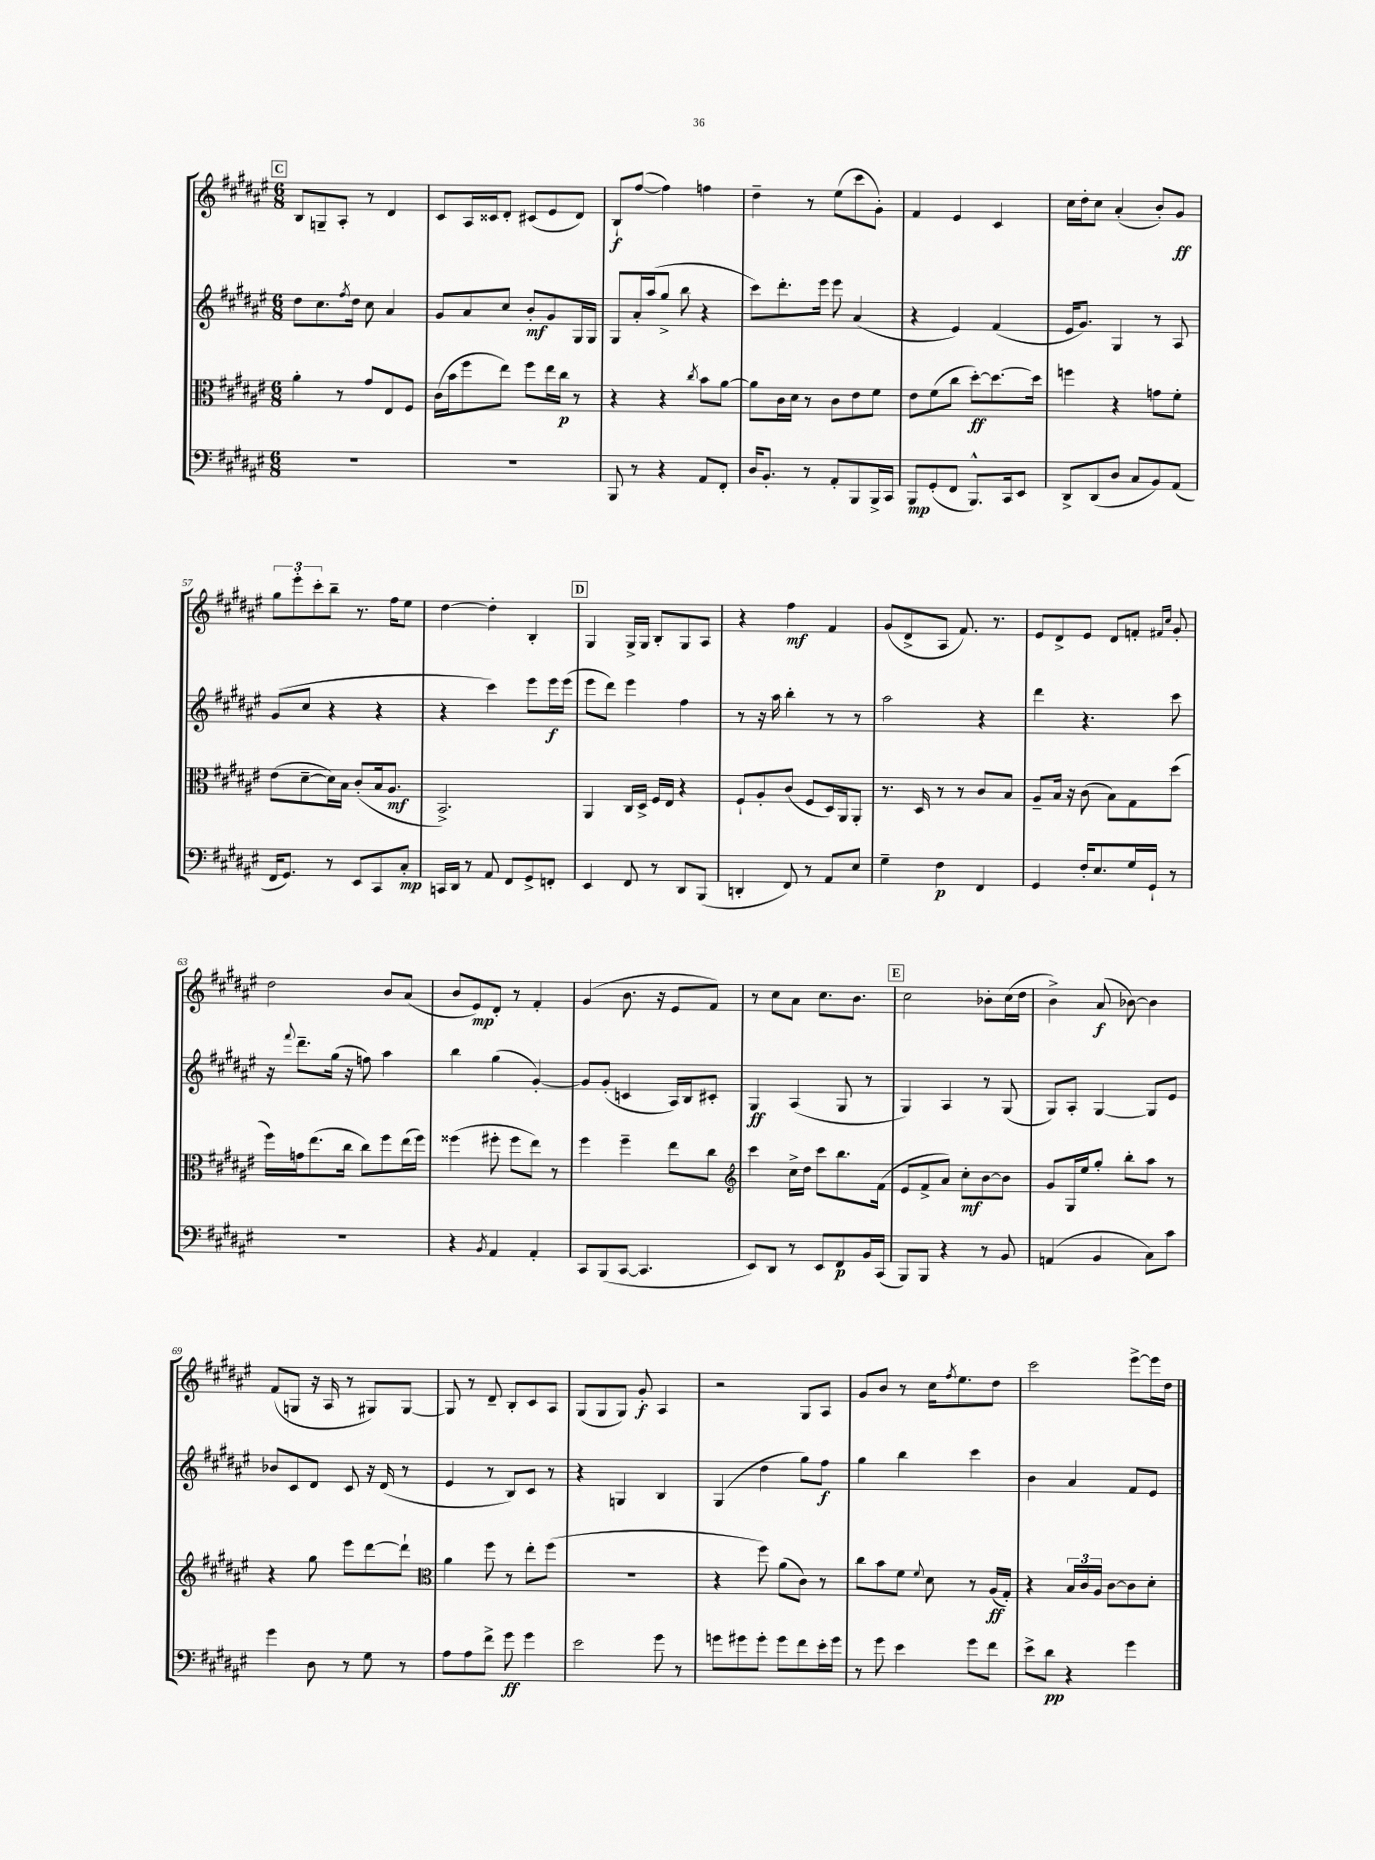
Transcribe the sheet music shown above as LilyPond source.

<<
\new StaffGroup <<
\new Staff = "s0" {
    \clef treble \key fis \major \numericTimeSignature \time 6/8
    \mark \markup { \box "C" } b8 g8-- ais8-. r8 dis'4 |
    cis'8 ais16 cisis'16 dis'8-. cis'8( eis'8 dis'8) |
    b8-!\f fis''8~( fis''4) f''4 |
    dis''4-- r8 eis''8( cis'''8 gis'8-.) |
    fis'4 eis'4 cis'4 |
    cis''16 dis''16-. cis''8 ais'4-.( b'8-.) gis'8\ff |
    \tuplet 3/2 { gis''8 eis'''8-. cis'''8-. } b''8-- r8. fis''16 eis''8 |
    dis''4~ dis''4-. b4-. |
    \mark \markup { \box "D" } gis4 gis16-> gis16 b8-. gis8 ais8 |
    r4 fis''4\mf fis'4 |
    gis'8( dis'8-> ais8 fis'8.) r8. |
    eis'8 dis'8-> eis'8 dis'8 f'8-. \grace { fis'16 cis''16 } gis'8-. |
    dis''2 b'8 ais'8( |
    b'8 eis'8\mp) dis'8-. r8 fis'4-. |
    gis'4( b'8. r16 eis'8 fis'8) |
    r8 cis''8 ais'8 cis''8. b'8. |
    \mark \markup { \box "E" } cis''2 bes'8-. cis''16( dis''16 |
    b'4->) ais'8\f( bes'8~) bes'4 |
    fis'8( g8 r16 ais16 r8 gis8) gis8~ |
    gis8 r8 dis'8-- b8-. cis'8 ais8 |
    gis8( gis8 gis8) gis'8-.\f ais4 |
    r2 gis8 ais8 |
    gis'8 b'8 r8 cis''16 \acciaccatura { fis''8 } eis''8. dis''8 |
    cis'''2 eis'''8~-> eis'''16 dis''16 \bar "|." |
}
\new Staff = "s1" {
    \clef treble \key fis \major \numericTimeSignature \time 6/8
    \mark \markup { \box "C" } dis''8 cis''8. \acciaccatura { fis''8 } dis''16 cis''8 ais'4 |
    gis'8 ais'8 cis''8 b'8-.\mf gis'8 gis16 gis16 |
    gis8 ais'16-. ais''16( gis''8-> b''8 r4 |
    cis'''8) dis'''8.-. eis'''16 eis'''8 ais'4( |
    r4 eis'4) fis'4( |
    eis'16 gis'8.) gis4 r8 ais8 |
    gis'8( cis''8 r4 r4 |
    r4 cis'''4) eis'''8 eis'''16\f eis'''16( |
    \mark \markup { \box "D" } eis'''8 dis'''8) eis'''4 fis''4 |
    r8 r16 ais''16 b''4-. r8 r8 |
    ais''2 r4 |
    dis'''4 r4. cis'''8 |
    r16 \appoggiatura { fis'''8 } dis'''8.-- gis''16( r16 f''8) ais''4 |
    b''4 gis''4( gis'4~-.) |
    gis'8 gis'8-.( c'4 ais16) b16 cis'8-. |
    gis4\ff ais4( gis8 r8 |
    \mark \markup { \box "E" } gis4) ais4 r8 gis8( |
    gis8) ais8-. gis4~ gis8 eis'8 |
    bes'8 cis'8 dis'8 cis'8 r16 dis'16( r8 |
    eis'4 r8 b8) cis'8 r8 |
    r4 g4 b4 |
    gis4( dis''4 gis''8) fis''8\f |
    gis''4 b''4 cis'''4 |
    b'4 ais'4 fis'8 eis'8 \bar "|." |
}
\new Staff = "s2" {
    \clef alto \key fis \major \numericTimeSignature \time 6/8
    \mark \markup { \box "C" } ais'4-. r8 gis'8 eis8 fis8 |
    cis'16( b'16 fis''8 eis''8) fis''8 eis''16 cis''16\p r8 |
    r4 r4 \acciaccatura { cis''8 } b'8 ais'8~ |
    ais'8 cis'16 dis'16 r8 cis'8 eis'8 fis'8 |
    eis'8 fis'8( cis''8 dis''8~-.\ff) dis''8.~ dis''16 |
    f''4 r4 g'8 fis'8-. |
    eis'8( dis'8~-- dis'16) b16 cis'8-.( b16 ais8.\mf |
    b,2.->) |
    \mark \markup { \box "D" } ais,4 cis16 dis16-> fis16 eis16 r4 |
    fis8-! ais8-. cis'8( fis8 dis16) ais,16 ais,8-. |
    r8. dis16 r8 r8 cis'8 b8 |
    ais8-- b16 r16 cis'8( b8) gis8 dis''8( |
    fis''16) g'16 eis''8.( cis''16 cis''8) fis''8 eis''16( fis''16) |
    fisis''4( fis''8-. fis''8 eis''8) r8 |
    fis''4 fis''4-- eis''8 cis''8 |
    \clef treble cis'''4 cis''16-> dis''16 cis'''8 b''8. fis'16( |
    \mark \markup { \box "E" } eis'8 fis'8-> ais'8) cis''8-.\mf b'8~ b'8 |
    gis'8 gis16 eis''16 gis''8-. b''8-. ais''8 r8 |
    r4 gis''8 eis'''8 dis'''8~ dis'''8-! |
    \clef alto ais'4 fis''8 r8 eis''8-. fis''8( |
    R2. |
    r4 fis''8) ais'8( cis'8) r8 |
    cis''8 b'8 fis'8 \appoggiatura { fis'8 } dis'8 r8 ais16\ff( gis16-.) |
    r4 \tuplet 3/2 { b16 cis'16 ais16 } cis'8~ cis'8 dis'8-. \bar "|." |
}
\new Staff = "s3" {
    \clef bass \key fis \major \numericTimeSignature \time 6/8
    \mark \markup { \box "C" } R2. |
    R2. |
    b,,8 r8 r4 ais,8 fis,8-. |
    dis16 b,8.-. r8 ais,8-. b,,8 b,,16-> cis,16 |
    b,,8\mp gis,8-.( fis,8 b,,8.-^) cis,16 eis,8 |
    dis,8-> dis,8( dis8 cis8 b,8) ais,8( |
    fis,16 gis,8.) r8 eis,8 cis,8 cis8-.\mp |
    c,16 dis,16 r8 ais,8 fis,8 gis,8-> f,8-. |
    \mark \markup { \box "D" } eis,4 fis,8 r8 dis,8 b,,8( |
    d,4-. fis,8) r8 ais,8 eis8 |
    gis4-- fis4\p fis,4 |
    gis,4 fis16-. eis8. gis16 gis,16-! r8 |
    R2. |
    r4 \acciaccatura { b,8 } ais,4 ais,4-. |
    cis,8 b,,8( cis,8~ cis,4. |
    eis,8) dis,8 r8 eis,8 fis,8\p b,16 cis,16( |
    \mark \markup { \box "E" } b,,8) b,,8 r4 r8 b,8 |
    a,4( b,4 cis8) cis'8 |
    gis'4 dis8 r8 gis8 r8 |
    ais8 ais8 fis'8-> gis'8\ff gis'4 |
    eis'2 gis'8 r8 |
    g'8 gis'8 gis'8-. gis'8 fis'8 eis'16-. gis'16 |
    r8 gis'8 eis'4 gis'8 fis'8 |
    eis'8-> dis'8\pp r4 gis'4 \bar "|." |
}
>>
>>
\layout { \context { \Score currentBarNumber = #51 } }
